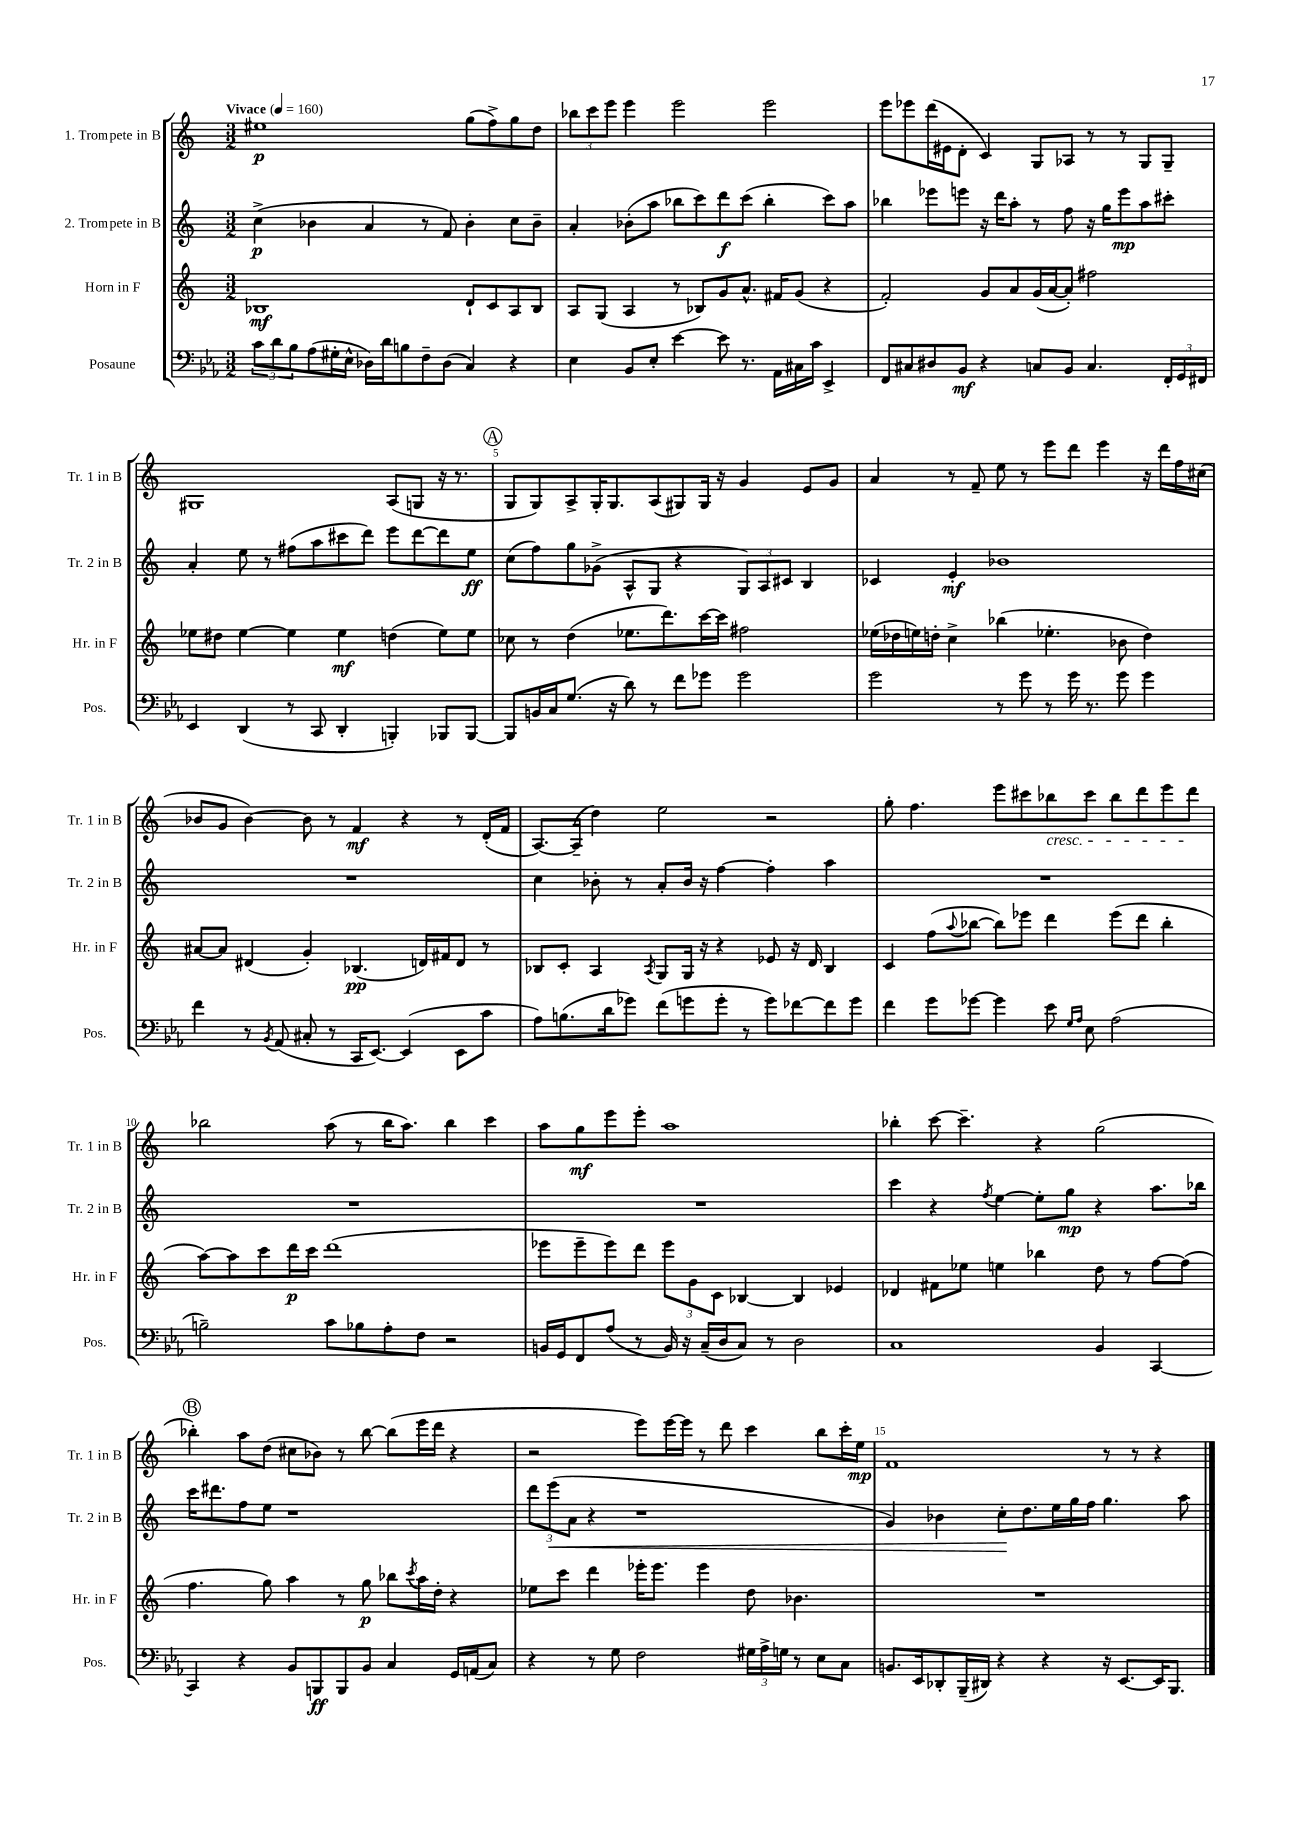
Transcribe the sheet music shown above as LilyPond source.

<<
\new StaffGroup <<
\new Staff = "s0" \with { instrumentName = "1. Trompete in B" shortInstrumentName = "Tr. 1 in B" } {
    \clef treble \key c \major \numericTimeSignature \time 3/2 \tempo "Vivace" 4 = 160
    eis''1\p g''8( f''8->) g''8 d''8 |
    \tuplet 3/2 { bes''8 c'''8 e'''8 } e'''4 e'''2 e'''2 |
    e'''8 ees'''8 d'''16( eis'16 d'8-. c'4) g8 aes8 r8 r8 g8 g8-- |
    gis1 a8( g8 r16 r8. |
    \mark \markup { \circle "A" } g8 g8) a8-> g16-. g8. a8( gis8) gis16 r16 g'4 e'8 g'8 |
    a'4 r8 f'8-- e''8 r8 e'''8 d'''8 e'''4 r16 d'''16 f''16 cis''16( |
    bes'8 g'8 bes'4~) bes'8 r8 f'4\mf r4 r8 d'16-.( f'16 |
    a8.~) a16--( d''4) e''2 r2 |
    g''8-. f''4. e'''8 cis'''8 bes''8\cresc cis'''8 bes''8 d'''8 e'''8 d'''8\! |
    bes''2 a''8( r8 bes''16 a''8.) bes''4 c'''4 |
    a''8 g''8\mf e'''8 e'''8-. a''1 |
    bes''4-. c'''8~ c'''4.-- r4 g''2( |
    \mark \markup { \circle "B" } bes''4-.) a''8 d''8( cis''8 bes'8) r8 bes''8~ bes''8( e'''16 d'''16 r4 |
    r2 e'''8) e'''16~ e'''16 r8 d'''8 c'''4 b''8 c'''16-. e''16\mp |
    f'1 r8 r8 r4 \bar "|." |
}
\new Staff = "s1" \with { instrumentName = "2. Trompete in B" shortInstrumentName = "Tr. 2 in B" } {
    \clef treble \key c \major \numericTimeSignature \time 3/2
    c''4->\p( bes'4 a'4 r8 f'8) bes'4-. c''8 bes'8-- |
    a'4-. bes'8-.( a''8 bes''8 c'''8) d'''8\f c'''8( bes''4-. c'''8) a''8 |
    bes''4 ees'''8 e'''8 r16 d'''16 a''8-. r8 f''8 r16 g''16 e'''8\mp a''8 cis'''8-. |
    a'4-. e''8 r8 fis''8( a''8 cis'''8 d'''8) e'''8 d'''8~ d'''8 e''8\ff |
    \mark \markup { \circle "A" } c''8( f''8) g''8 ges'8->( a8-^ g8 r4 \tuplet 3/2 { g8) a8 cis'8 } b4 |
    ces'4 e'4-.\mf bes'1 |
    R1. |
    c''4 bes'8-. r8 a'8-. bes'16 r16 f''4~ f''4-. a''4 |
    R1. |
    R1. |
    R1. |
    c'''4 r4 \acciaccatura { f''8 } e''4~ e''8-. g''8\mp r4 a''8. bes''16 |
    \mark \markup { \circle "B" } c'''16 dis'''8. f''8 e''8 r1 |
    \tuplet 3/2 { d'''8 e'''8\<( a'8 } r4 r1 |
    g'4) bes'4 c''8-.\! d''8. e''16 g''16 f''16 g''4. a''8 \bar "|." |
}
\new Staff = "s2" \with { instrumentName = "Horn in F" shortInstrumentName = "Hr. in F" } {
    \clef treble \key c \major \numericTimeSignature \time 3/2
    bes1\mf d'8-! c'8 a8 bes8 |
    a8 g8( a4 r8 bes8) g'8 a'8.-^ fis'16 g'8( r4 |
    f'2-.) g'8 a'8 g'16( a'16~ a'8-.) fis''2 |
    ees''8 dis''8 ees''4~ ees''4 ees''4\mf d''4( ees''8) ees''8 |
    \mark \markup { \circle "A" } ces''8 r8 d''4( ees''8. d'''8.) c'''16~ c'''16 fis''2 |
    ees''16( des''16 e''16) d''16-. c''4-> bes''4( ees''4.-. bes'8 d''4) |
    ais'8~ ais'8 dis'4( g'4-.) bes4.\pp( d'16) fis'16 d'8 r8 |
    bes8 c'8-. a4 \acciaccatura { a8 } g8 g16 r16 r4 ees'8 r16 d'16 bes4 |
    c'4 f''8( \appoggiatura { a''8 } bes''8~ bes''8) ees'''8 d'''4 ees'''8( d'''8 bes''4-. |
    a''8~) a''8 c'''8 d'''16\p c'''16 d'''1( |
    ees'''8 ees'''8-- ees'''8) d'''8 \tuplet 3/2 { ees'''8 g'8 c'8 } bes4~ bes4 ees'4 |
    des'4 fis'8 ees''8 e''4 bes''4 d''8 r8 f''8~ f''8( |
    \mark \markup { \circle "B" } f''4. g''8) a''4 r8 g''8\p bes''8 \acciaccatura { c'''8 } a''16 d''16-. r4 |
    ees''8 c'''8 d'''4 ees'''16-. ees'''8. ees'''4 d''8 bes'4. |
    R1. \bar "|." |
}
\new Staff = "s3" \with { instrumentName = "Posaune" shortInstrumentName = "Pos." } {
    \clef bass \key ees \major \numericTimeSignature \time 3/2
    \tuplet 3/2 { c'8 d'8 bes8 } aes8( gis16-. ees16-^ des16) d'16 b8 f8-- des8( c4) r4 |
    ees4 bes,8 ees8-. ees'4~ ees'8 r8. aes,16 cis16 c'16 ees,4-> |
    f,8 cis8 dis8 bes,8\mf r4 c8 bes,8 c4. \tuplet 3/2 { f,16-. g,16 fis,16 } |
    ees,4 d,4( r8 c,8 d,4-. b,,4-.) bes,,8 bes,,8~ |
    \mark \markup { \circle "A" } bes,,8 b,16 c16 g8.( r16 d'8) r8 f'8 ges'8 ges'2 |
    g'2 r8 g'8 r8 g'16 r8. g'8 g'4 |
    f'4 r8 \acciaccatura { bes,8 } aes,8( cis8-. r8 c,16 ees,8.~) ees,4( ees,8 c'8 |
    aes8) b8.( d'16 ges'8) f'8( g'8 g'8-. r8 g'8) fes'8~ fes'8 g'8 |
    f'4 g'8 ges'8~ ges'4 ees'8 \grace { g16 aes16 } ees8 aes2( |
    b2--) c'8 bes8 aes8-. f8 r2 |
    b,16 g,16 f,8 aes8( r8 b,16) r16 c16--( d16 c8) r8 d2 |
    c1 bes,4 c,4~ |
    \mark \markup { \circle "B" } c,4 r4 bes,8 b,,8\ff b,,8 bes,8 c4 g,16 a,16( c8) |
    r4 r8 g8 f2 \tuplet 3/2 { gis16 aes16-> g16 } r8 ees8 c8 |
    b,8. ees,16 des,8-. bes,,16--( dis,16) r4 r4 r16 ees,8.~ ees,16 bes,,8. \bar "|." |
}
>>
>>
\layout { \context { \Score \override BarNumber.break-visibility = ##(#f #t #t) barNumberVisibility = #(every-nth-bar-number-visible 5) } }
